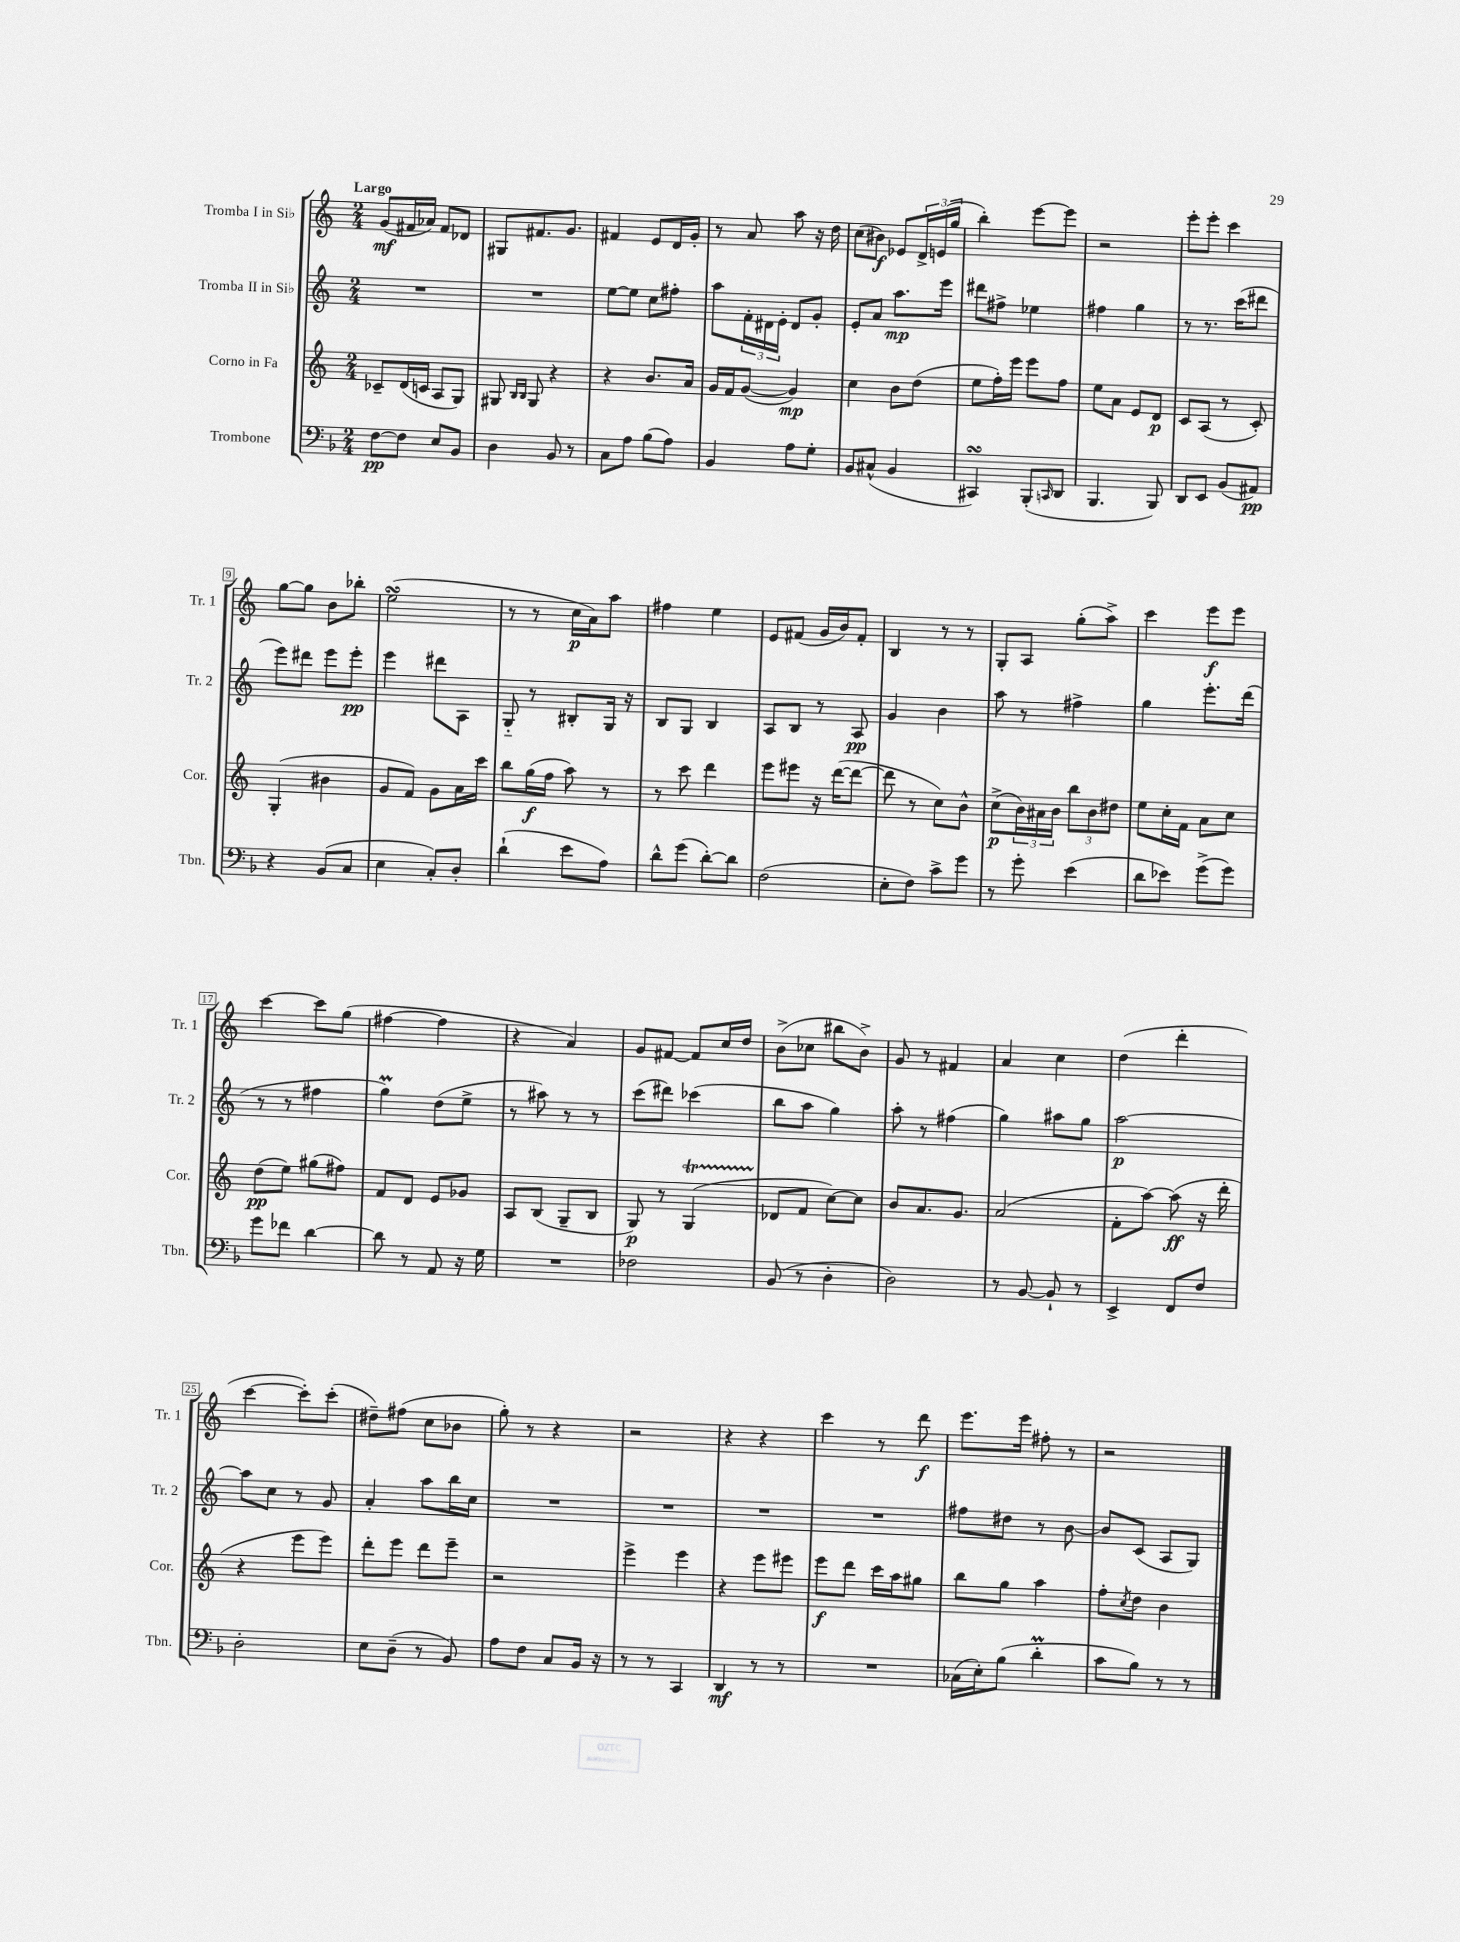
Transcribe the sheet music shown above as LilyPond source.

<<
\new StaffGroup <<
\new Staff = "s0" \with { instrumentName = "Tromba I in Sib" shortInstrumentName = "Tr. 1" } {
    \clef treble \key c \major \numericTimeSignature \time 2/4 \tempo "Largo"
    g'8\mf( fis'16 aes'16) fis'8 des'8 |
    gis8 fis'8. g'8. |
    fis'4 e'8 d'16 g'16-. |
    r8 a'8 a''8 r16 d''16 |
    c''8( bis'8\f) ees'8 \tuplet 3/2 { d'16-> e'16( g''16 } |
    b''4-.) e'''8~ e'''8 |
    r2 |
    e'''8-. e'''8-. c'''4 |
    g''8~ g''8 b'8 bes''8-. |
    e''2\turn( |
    r8 r8 c''16\p a'16) a''8 |
    fis''4 e''4 |
    e'8 fis'8( g'16 b'16) fis'8-. |
    b4 r8 r8 |
    g8-. a8 g''8-.( a''8->) |
    c'''4 e'''8\f e'''8 |
    c'''4~ c'''8 g''8( |
    fis''4~ fis''4 |
    r4 a'4) |
    g'8 fis'8~ fis'8 c''16 d''16 |
    b'8->( ces''8 bis''8 b'8->) |
    g'8 r8 fis'4 |
    a'4 c''4 |
    d''4( d'''4-. |
    c'''4~ c'''8-.) c'''8-.( |
    dis''8--) fis''8( c''8 bes'8 |
    g''8-.) r8 r4 |
    r2 |
    r4 r4 |
    c'''4 r8 d'''8\f |
    e'''8. e'''16 fis''8-. r8 |
    r2 \bar "|." |
}
\new Staff = "s1" \with { instrumentName = "Tromba II in Sib" shortInstrumentName = "Tr. 2" } {
    \clef treble \key c \major \numericTimeSignature \time 2/4
    R2 |
    R2 |
    e''8~ e''8 c''8 fis''8-. |
    a''8 \tuplet 3/2 { f'16-. dis'16 e'16-. } dis'8 g'8-. |
    e'8-. a'8 a''8.\mp e'''16 |
    dis'''8 fis''8-> ees''4 |
    fis''4 g''4 |
    r8 r8. c'''16( dis'''8 |
    e'''8) dis'''8 e'''8 e'''8-.\pp |
    e'''4 dis'''8 a8 |
    g8-_ r8 bis8-. g16 r16 |
    b8 g8 b4 |
    a8 b8 r8 a8\pp |
    g'4 b'4 |
    a''8 r8 fis''4-> |
    g''4 e'''8.-. d'''16( |
    r8 r8 fis''4 |
    g''4\prall) d''8( e''8-> |
    r8 ais''8) r8 r8 |
    c'''8( dis'''8) ces'''4( |
    b''8 a''8 g''4) |
    a''8-. r8 fis''4( |
    g''4) ais''8 g''8 |
    a''2~\p |
    a''8 c''8 r8 g'8 |
    a'4-. a''8 b''16 c''16 |
    R2 |
    R2 |
    R2 |
    R2 |
    fis''8 dis''8 r8 b'8~ |
    b'8 c'8( a8 g8) \bar "|." |
}
\new Staff = "s2" \with { instrumentName = "Corno in Fa" shortInstrumentName = "Cor." } {
    \clef treble \key c \major \numericTimeSignature \time 2/4
    ces'8-- d'16( c'16 a8 g8) |
    gis8 \grace { b16 b16 } gis8 r4 |
    r4 b'8. a'16 |
    g'16 f'16 g'8~( g'4\mp) |
    c''4 b'8 d''8( |
    e''8 f''16-.) e'''16 e'''8 f''8 |
    e''8 a'8 e'8 d'8\p |
    c'8 a8( r8 c'8-.) |
    g4-.( bis'4 |
    g'8 f'8) g'8 a'16 c'''16 |
    b''8 g''16\f( f''16 a''8) r8 |
    r8 c'''8 d'''4 |
    e'''8 eis'''8 r16 d'''16~( d'''8~ |
    d'''8 r8 c''8) b'8-^ |
    c''8->\p( \tuplet 3/2 { b'16) ais'16 b'16 } \tuplet 3/2 { b''8 b'8 dis''8 } |
    e''8 c''16-. f'16 a'8 c''8 |
    d''8\pp( e''8) gis''8( fis''8) |
    f'8 d'8 e'8 ges'8 |
    a8 b8( g8-- b8 |
    g8\p) r8 g4\startTrillSpan( |
    des'8\stopTrillSpan f'8 c''8~) c''8 |
    b'8 a'8. g'8. |
    a'2( |
    f'8-. a''8~) a''8\ff( r16 d'''16-. |
    r4 e'''8 e'''8) |
    d'''8-. e'''8 d'''8 e'''8-- |
    r2 |
    e'''4-> e'''4 |
    r4 e'''8 eis'''8 |
    e'''8\f d'''8 c'''16 a''16 gis''8 |
    b''8 g''8 a''4 |
    f''8-. \acciaccatura { c''8 } d''8 b'4 \bar "|." |
}
\new Staff = "s3" \with { instrumentName = "Trombone" shortInstrumentName = "Tbn." } {
    \clef bass \key f \major \numericTimeSignature \time 2/4
    f8~\pp f8 e8 bes,8 |
    d4 bes,8 r8 |
    c8 a8 bes8( a8) |
    bes,4 a8 g8-. |
    bes,8 cis8-^( bes,4 |
    cis,4\turn) bes,,8-.( \grace { c,16 } d,8 |
    bes,,4. bes,,8) |
    d,8 e,8 bes,8( ais,8\pp) |
    r4 bes,8( c8 |
    e4 c8-.) d8-. |
    d'4-!( e'8 a8) |
    d'8-^ g'8( d'8~-.) d'8 |
    f2( |
    e8-. f8) c'8-> g'8 |
    r8 g'8-. e'4( |
    d'8 ees'8) g'8->( g'8) |
    g'8 fes'8 d'4~ |
    d'8 r8 a,8 r16 g16 |
    R2 |
    fes2 |
    bes,8( r8 d4-. |
    d2) |
    r8 bes,8~ bes,8-! r8 |
    e,4-> f,8 f8 |
    d2-. |
    e8 d8--( r8 bes,8) |
    a8 f8 c8 bes,16 r16 |
    r8 r8 c,4 |
    d,4\mf r8 r8 |
    R2 |
    ces16( e16-.) bes8( d'4-.\prall |
    c'8 bes8) r8 r8 \bar "|." |
}
>>
>>
\layout { \context { \Score \override BarNumber.stencil = #(make-stencil-boxer 0.1 0.3 ly:text-interface::print) } }
